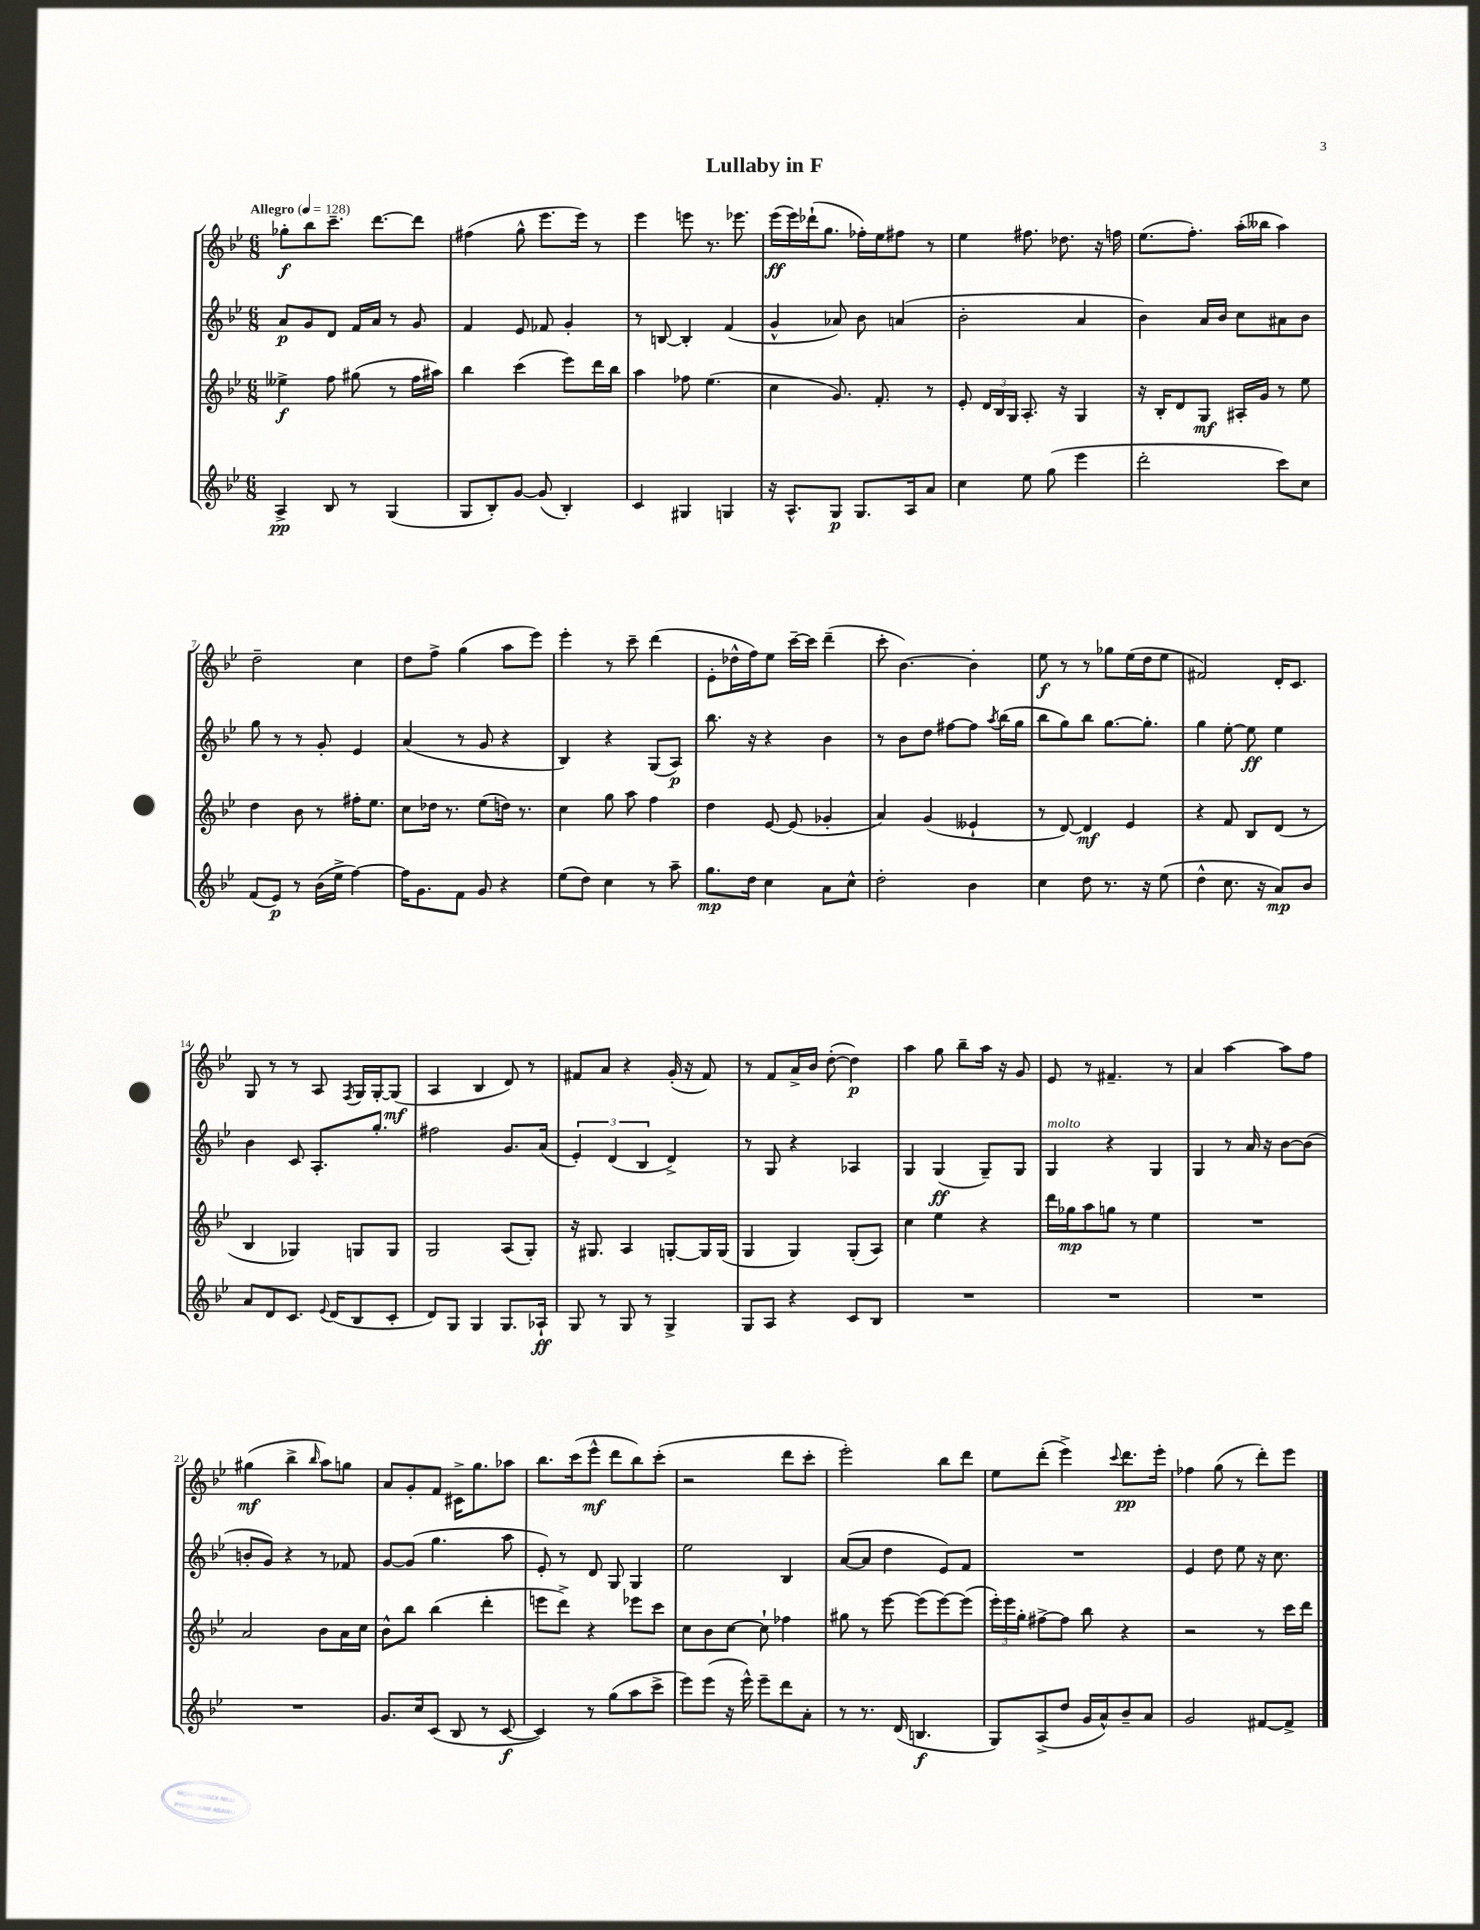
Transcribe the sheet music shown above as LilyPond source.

\header { title = "Lullaby in F" }
<<
\new StaffGroup <<
\new Staff = "s0" {
    \clef treble \key bes \major \numericTimeSignature \time 6/8 \tempo "Allegro" 4 = 128
    \autoBeamOff ges''8[-.\f bes''8 c'''8.]-- d'''8.[~ d'''8] |
    fis''4( g''8-^ ees'''8.[ ees'''16]) r8 |
    ees'''4 e'''8 r8. ees'''8. |
    ees'''16[\ff( ees'''16) des'''16-!( g''8.] fes''16[-.) ees''16 fis''8] r8 |
    ees''4 fis''8. des''8. r16 f''16 |
    ees''8.[( f''8.]-.) a''16[-.( beses''16] a''4) |
    d''2-- c''4 |
    d''8[ f''8]-> g''4( a''8[ ees'''8]) |
    ees'''4-. r8 c'''8-- d'''4( |
    ees'8[-. des''16-^ f''16) ees''8] c'''16[~-- c'''16] d'''4--( |
    c'''8-. bes'4.~) bes'4-. |
    ees''8\f r8 r8 ges''8[ ees''16( d''16 ees''8] |
    fis'2) d'16[-. c'8.] |
    g8 r8 r8 a8 \acciaccatura { f8 } g16[ g16~-. g8]\mf( |
    a4 bes4 d'8) r8 |
    fis'8[ a'8] r4 g'16-.( r16 fis'8) |
    r8 f'8[ a'16-> bes'16] d''8~-.( d''4\p) |
    a''4 g''8 bes''8[-- a''16] r16 g'8 |
    ees'8 r8 fis'4.-- r8 |
    a'4 a''4~ a''8[ f''8] |
    gis''4\mf( bes''4-> \grace { bes''16 } a''8[) g''8] |
    a'8[ g'8-. f'8] cis'16[-> g''8. aes''8] |
    bes''8.[ c'''16( ees'''8]-^\mf d'''8[ bes''8) c'''8]-.( |
    r2 d'''8[ c'''8]-. |
    ees'''2-.) bes''8[ d'''8] |
    ees''8[ d'''8]-.( ees'''4->) \appoggiatura { c'''8 } d'''8.[\pp ees'''16]-. |
    fes''4 g''8( r8 d'''8[-.) ees'''8] \bar "|." |
}
\new Staff = "s1" {
    \clef treble \key bes \major \numericTimeSignature \time 6/8
    \autoBeamOff a'8[\p g'8 d'8] f'16[ a'16] r8 g'8 |
    f'4 ees'8 fes'8 g'4-. |
    r8 b8~ b4-. f'4( |
    g'4-^ aes'8) bes'8 a'4( |
    bes'2-. a'4 |
    bes'4) a'16[ bes'16] c''8[ ais'8 bes'8] |
    g''8 r8 r8 g'8-. ees'4 |
    a'4( r8 g'8 r4 |
    bes4) r4 g8[( a8]\p) |
    bes''8. r16 r4 bes'4 |
    r8 bes'8[ d''8] fis''8[~ fis''8] \acciaccatura { a''8 } bes''16[( g''16] |
    bes''8[ g''8) bes''8] g''8.[~ g''8.]-. |
    g''4 ees''8~-. ees''8\ff ees''4 |
    bes'4 c'8 a8.[-. g''8.]-. |
    fis''2 g'8.[ a'16]( |
    \tuplet 3/2 { ees'4-.) d'4( bes4 } d'4->) |
    r8 g8 r4 aes4 |
    g4 g4\ff( g8[--) g8] |
    g4^\markup { \italic "molto" } r4 g4 |
    g4 r8 a'16 r16 bes'8[~ bes'8]( |
    b'8[-. g'8]) r4 r8 fes'8 |
    g'8[~ g'8]( g''4. a''8 |
    ees'8-.) r8 d'8 g8 g4 |
    ees''2 bes4 |
    a'8[~( a'8] d''4 ees'8[) f'8] |
    R2. |
    ees'4 d''8 ees''8 r16 c''8. \bar "|." |
}
\new Staff = "s2" {
    \clef treble \key bes \major \numericTimeSignature \time 6/8
    \autoBeamOff eeses''4->\f f''8 gis''8( r8 f''16[ ais''16]) |
    bes''4 c'''4( ees'''8[) d'''16 bes''16] |
    a''4 fes''8 ees''4.( |
    c''4 g'8.) f'8.-. r8 |
    ees'8-. \tuplet 3/2 { d'16[ bes16 g16] } a8.-. r16 g4 |
    r16 bes16[-. d'8 g8]\mf ais16[-. g'16] r8 ees''8 |
    d''4 bes'8 r8 fis''16[-. ees''8.] |
    c''8[ des''16] r8. ees''8[( d''16]) r8. |
    c''4 g''8 a''8 f''4 |
    d''4 ees'8~ ees'8( ges'4-. |
    a'4) g'4( eeses'4-! |
    r8 d'8~) d'4\mf ees'4 |
    r4 f'8 bes8[ d'8]( r8 |
    bes4 ges4) g8[ g8] |
    g2 a8[( g8]-.) |
    r16 gis8. a4 g8[~-. g16 g16]( |
    g4 g4) g8[-.( a8]) |
    c''4 ees''4 r4 |
    d'''16[ ges''16\mp a''8 g''8] r8 ees''4 |
    R2. |
    a'2 bes'8[ a'16 c''16] |
    bes'8[-^ bes''8] bes''4( d'''4-. |
    e'''8[ d'''8]->) r4 ees'''8[ c'''8] |
    c''8[ bes'8 c''8]~ c''8-! fes''4 |
    gis''8 r8 ees'''8~ ees'''8[( ees'''8~) ees'''8]( |
    \tuplet 3/2 { ees'''16[-.) ees'''16 g''16]-. } fis''8[~-> fis''8] bes''8 r4 |
    r2 r8 c'''16[ d'''16] \bar "|." |
}
\new Staff = "s3" {
    \clef treble \key bes \major \numericTimeSignature \time 6/8
    \autoBeamOff a4->\pp bes8 r8 g4( |
    g8[ bes8-.) g'8]~ g'8( bes4-.) |
    c'4 gis4 g4 |
    r16 a8.[-^ g8]\p g8.[ a16 a'8] |
    c''4 ees''8 g''8( ees'''4 |
    d'''2-. c'''8[) c''8] |
    f'8[( ees'8]\p) r8 bes'16[( ees''16]-> f''4~) |
    f''16[ g'8. f'8] g'8 r4 |
    ees''8[( d''8]) c''4 r8 a''8-- |
    g''8.[\mp d''16] c''4 a'8[ c''8]-^ |
    d''2-. bes'4 |
    c''4 d''8 r8. r16 ees''8( |
    d''4-^ c''8. r16 a'8[\mp) bes'8] |
    a'8[ d'8 c'8.] \appoggiatura { ees'8 } d'16[( bes8 c'8]-. |
    d'8[) g8] g4 g8.[ aes16]-!\ff |
    g8 r8 g8 r8 g4-> |
    g8[ a8] r4 c'8[ bes8] |
    R2. |
    R2. |
    R2. |
    R2. |
    g'8.[ c''16 c'8]( bes8 r8 c'8~\f |
    c'4) r8 g''8[( a''8 c'''8]-> |
    ees'''8[) ees'''8]( r16 ees'''16-^) ees'''8[-- d'''8 a'8]-. |
    r8 r8. d'16( b4.\f |
    g8[) a8->( d''8] g'16[ a'16-^) bes'8-- a'8] |
    g'2 fis'8[~ fis'8]-> \bar "|." |
}
>>
>>
